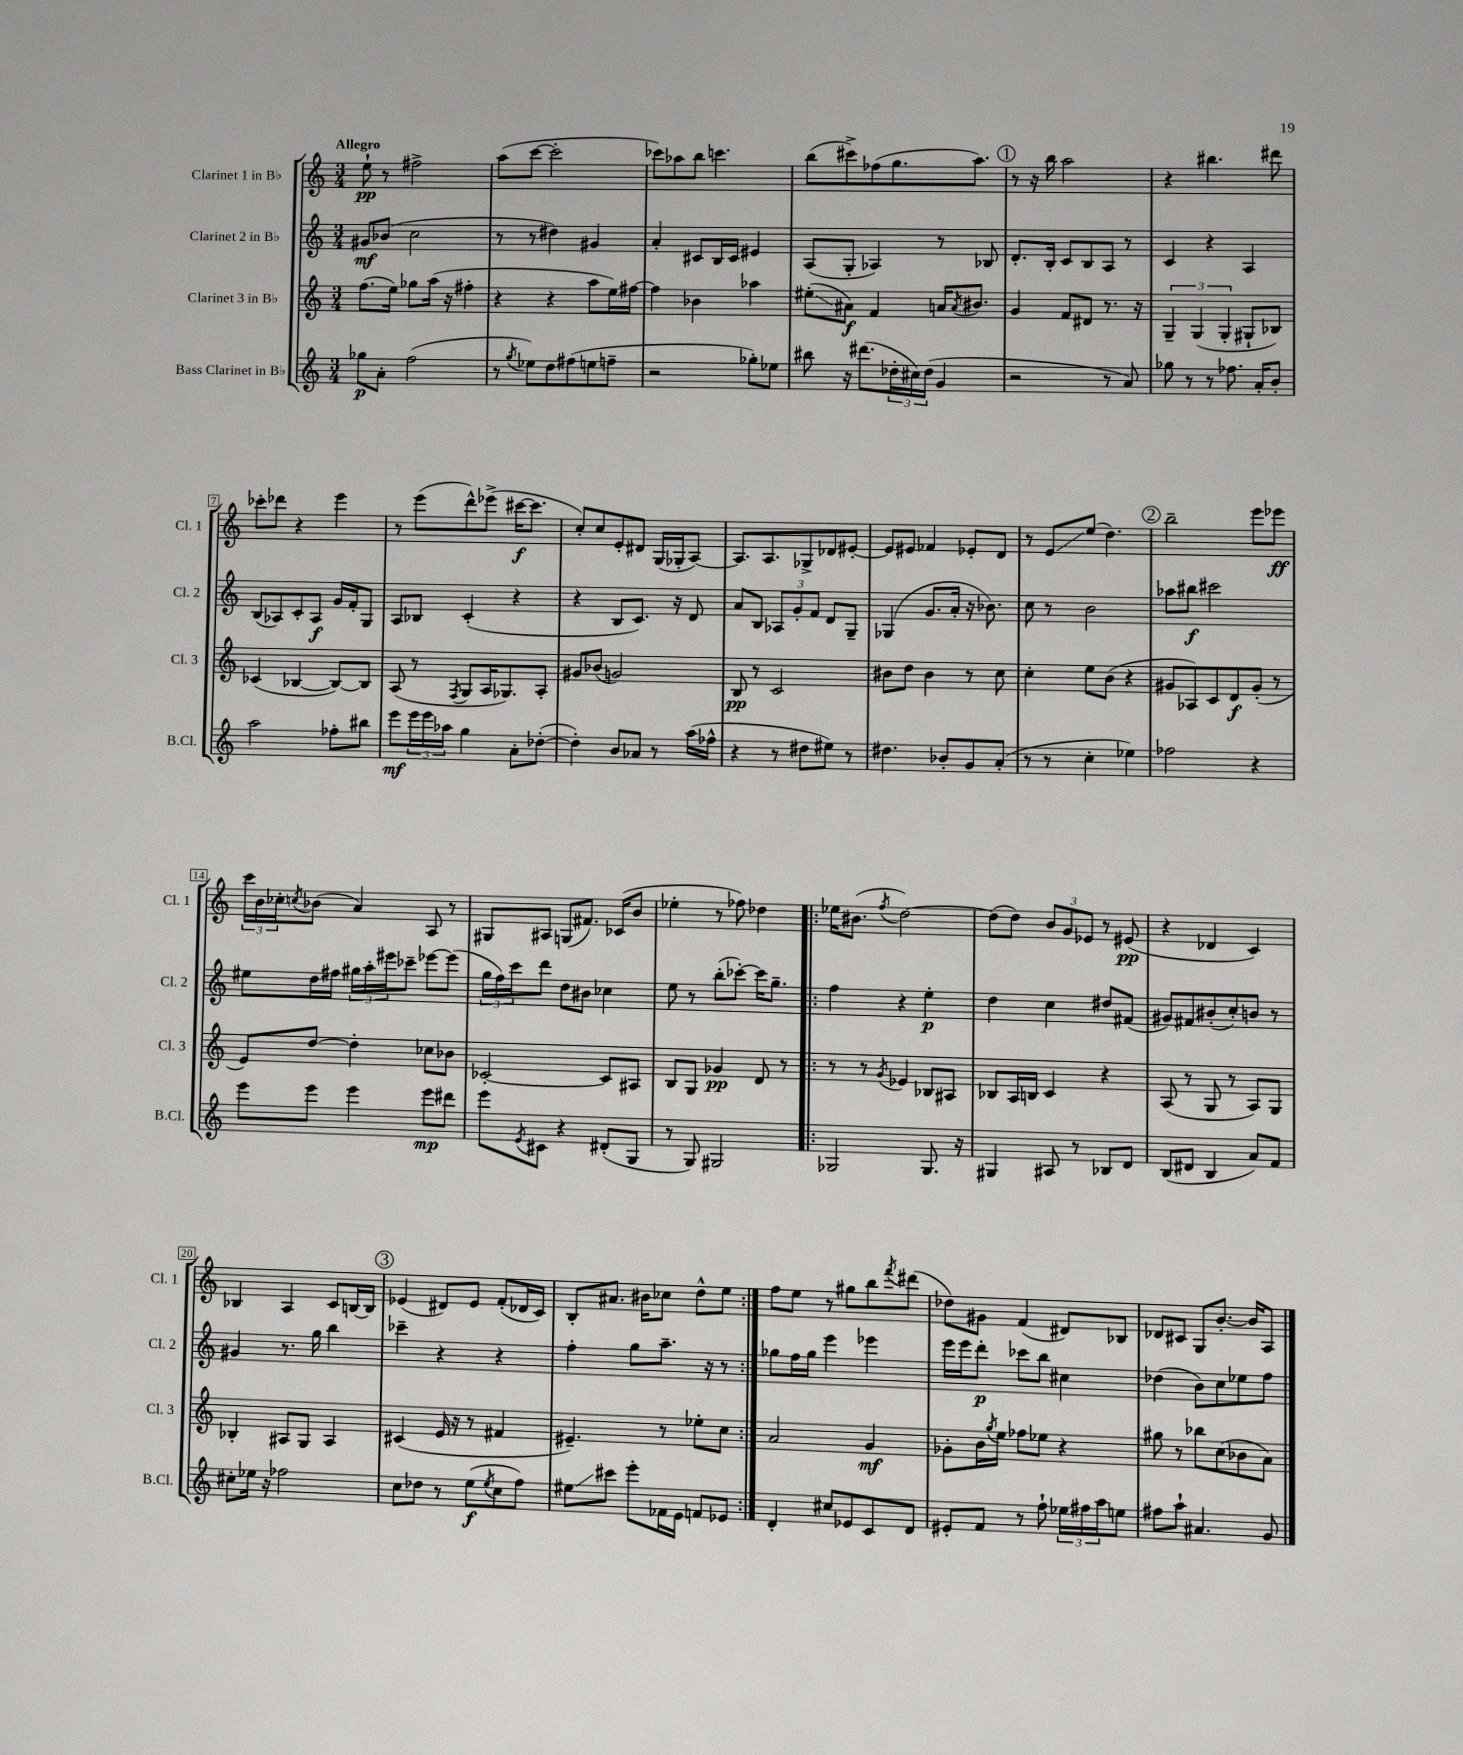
<<
\new StaffGroup <<
\new Staff = "s0" \with { instrumentName = "Clarinet 1 in Bb" shortInstrumentName = "Cl. 1" } {
    \clef treble \key c \major \numericTimeSignature \time 3/4 \tempo "Allegro"
    e''8-!\pp r8 fis''2-> |
    a''8( c'''8~ c'''2-. |
    ces'''8) aes''8 b''8 c'''4. |
    b''8( cis'''8->) fes''8( g''8. a''8.) |
    \mark \markup { \circle "1" } r8 r16 b''16 a''2 |
    r4 bis''4. dis'''8 |
    ces'''8-. des'''8 r4 e'''4 |
    r8 e'''8( d'''8-^) ees'''8->( cis'''16~\f cis'''8. |
    c''8-.) c''8 e'8-. dis'8 g16( ges16-. a8~) |
    a8. a8. ges8-> des'8 eis'8~-. |
    eis'8 eis'8 fes'4 ees'8-. d'8 |
    r8 e'8\glissando e''8( d''4.) |
    \mark \markup { \circle "2" } b''2-- e'''8 ees'''8\ff |
    \tuplet 3/2 { c'''16 b'16 ces''16-. } \acciaccatura { c''8 } bes'8( a'4) a8 r8 |
    gis8 ais8 g8( fis'8.) ces'16( b'8 |
    ees''4-. r8 fes''8) des''4 |
    \repeat volta 2 { ees''16 bis'8.( \acciaccatura { f''8 } d''2~) |
    d''8( d''8) \tuplet 3/2 { b'8 g'8 ees'8 } r8 eis'8\pp( |
    r4 des'4 c'4) |
    bes4 a4 c'8 b16~ b16 |
    \mark \markup { \circle "3" } ees'4( dis'8) ees'8 f'8-.( des'16 c'16) |
    b8-. ais'8. bis'16 ces''8 d''8-^ e''8 | }
    f''8 e''8 r8 gis''8 b''8 \acciaccatura { f'''8 } dis'''8( |
    des''8) gis'8 f'4( dis'8) bes8 |
    des'8 cis'8 g8 b'8.~-. b'16 a8 \bar "|." |
}
\new Staff = "s1" \with { instrumentName = "Clarinet 2 in Bb" shortInstrumentName = "Cl. 2" } {
    \clef treble \key c \major \numericTimeSignature \time 3/4
    gis'8\mf bes'8( c''2 |
    r8 r8 dis''4) gis'4 |
    a'4-. cis'8 b16 cis'16 eis'4 |
    a8( g8-. aes4) r8 bes8 |
    \mark \markup { \circle "1" } d'8.-. b16-. c'8 b8 a8 r8 |
    c'4 r4 a4 |
    b8( aes8) c'8-. aes8\f g'16 f'16-. g8 |
    a8 bes8 c'4-.( r4 |
    r4 b8 c'8.) r16 d'8 |
    a'8 b8 \tuplet 3/2 { aes8 g'8-. f'8 } d'8 g8-- |
    ges4( g'8. a'16-. r16 bes'8.) |
    c''8 r8 b'2 |
    \mark \markup { \circle "2" } aes''8 bis''8\f cis'''2 |
    eis''8 d''16 fis''16 \tuplet 3/2 { gis''16 a''16-. eis'''16 } ces'''8-- ees'''8~ ees'''8( |
    \tuplet 3/2 { g''16 f''16) c'''16 } d'''8 d''8 bis'8 ces''4 |
    e''8 r8 b''8-.( ces'''8~-.) ces'''16 g''8.-- |
    \repeat volta 2 { f''4 r4 e''4-.\p |
    d''4 c''4 dis''8 fis'8( |
    gis'8) fis'8 bis'8-.( c''8-.) b'8 r8 |
    gis'4 r8. g''16 b''4 |
    \mark \markup { \circle "3" } ces'''4-- r4 r4 |
    f''4-. g''8 a''8.-- r16 r8 | }
    ges''8 f''16 ges''16 e'''4 ees'''4 |
    e'''16 e'''16 d'''8-.\p ces'''8 b''8 cis''4 |
    des''4( b'8) c''8 ees''8 f''8 \bar "|." |
}
\new Staff = "s2" \with { instrumentName = "Clarinet 3 in Bb" shortInstrumentName = "Cl. 3" } {
    \clef treble \key c \major \numericTimeSignature \time 3/4
    f''8.( e''16) ges''8 a''16( r16 fis''4-. |
    r4 r4 a''8 e''16) fis''16~ |
    fis''4 bes'4 aes''4 |
    eis''8-.\glissando( ais'8\f) f'4 a'16 \acciaccatura { a'8 } bis'8. |
    \mark \markup { \circle "1" } g'4 f'8 dis'8 r8. r16 |
    \tuplet 3/2 { g4-- g4( g4-. } gis8-! bes8) |
    ces'4( bes4~ bes8~) bes8 |
    a8( r8 \acciaccatura { f8 } g8 a16 ges8.) a8-. |
    gis'8 bes'8( g'2) |
    b8\pp r8 c'2 |
    bis'8 d''8 bis'4 r8 c''8 |
    c''4-. e''8 b'8( r4 |
    \mark \markup { \circle "2" } gis'8 aes8) c'8 d'8\f gis'8-.( r8 |
    e'8) d''8~ d''4-. ces''8 bes'8 |
    ces'2~-. ces'8 ais8 |
    b8 g8 ges'4\pp d'8 r8 |
    \repeat volta 2 { r8 r8 \acciaccatura { g'8 } ees'4 bes8 ais8 |
    bes8 a16 b16 c'4 r4 |
    a8( r8 g8 r8 a8) g8 |
    bes4-. ais8 g8 ais4 |
    \mark \markup { \circle "3" } cis'4( e'16 r16 r8 fis'4 |
    eis'4.--) r8 ees''8-. c''8 | }
    a'2 g'4\mf |
    ges'8-. b'16 \acciaccatura { g''8 } e''16 fes''8 ees''8 r4 |
    gis''8 r8 bes''8 c''8( bes'8 a'8) \bar "|." |
}
\new Staff = "s3" \with { instrumentName = "Bass Clarinet in Bb" shortInstrumentName = "B.Cl." } {
    \clef treble \key c \major \numericTimeSignature \time 3/4
    ges''8\p a'8-. f''2( |
    r8 \acciaccatura { g''8 } ees''8) d''8 fis''8( e''8 f''8-- |
    r2 ges''8-.) ees''8 |
    bis''8 r16 dis'''8.( \tuplet 3/2 { des''16-. cis''16) des''16( } g'4 |
    \mark \markup { \circle "1" } r2 r8 a'8) |
    ges''8 r8 r8 fes''8. a'16-. b'8-. |
    a''2 fes''8-. bis''8 |
    e'''8\mf \tuplet 3/2 { e'''16 e'''16 aes''16 } g''4 a'8-. des''8~-.( |
    des''4-.) b'8 aes'8 r8 a''16( fes''16-^ |
    r4 r8 dis''8 eis''8) r8 |
    dis''4. bes'8-. g'8 a'8-.( |
    r8 r8 c''4-. ees''4) |
    \mark \markup { \circle "2" } fes''2 r4 |
    e'''8 e'''8 e'''4 e'''8\mp dis'''8 |
    e'''8 \acciaccatura { e'8 } cis'8 r4 dis'8-.( g8 |
    r8 g8) gis2 |
    \repeat volta 2 { ges2 ges8. r16 |
    gis4 ais8 r8 bes8 d'8 |
    b8( dis'8 b4 a'8) f'8 |
    cis''8-. ees''16 r16 fes''2 |
    \mark \markup { \circle "3" } c''8 des''8 r8 e''8\f( \acciaccatura { e''8 } c''8 f''8) |
    eis''8\glissando cis'''8 e'''8-. fes'16 e'16 f'8 ees'8 | }
    d'4-. cis''8 ees'8 c'8 d'8 |
    eis'8-. f'8 r8 f''8-! \tuplet 3/2 { ees''16 fis''16 a''16 } e''8 |
    fis''8 a''8-! ais'4. g'8 \bar "|." |
}
>>
>>
\layout { \context { \Score \override BarNumber.stencil = #(make-stencil-boxer 0.1 0.3 ly:text-interface::print) } }
